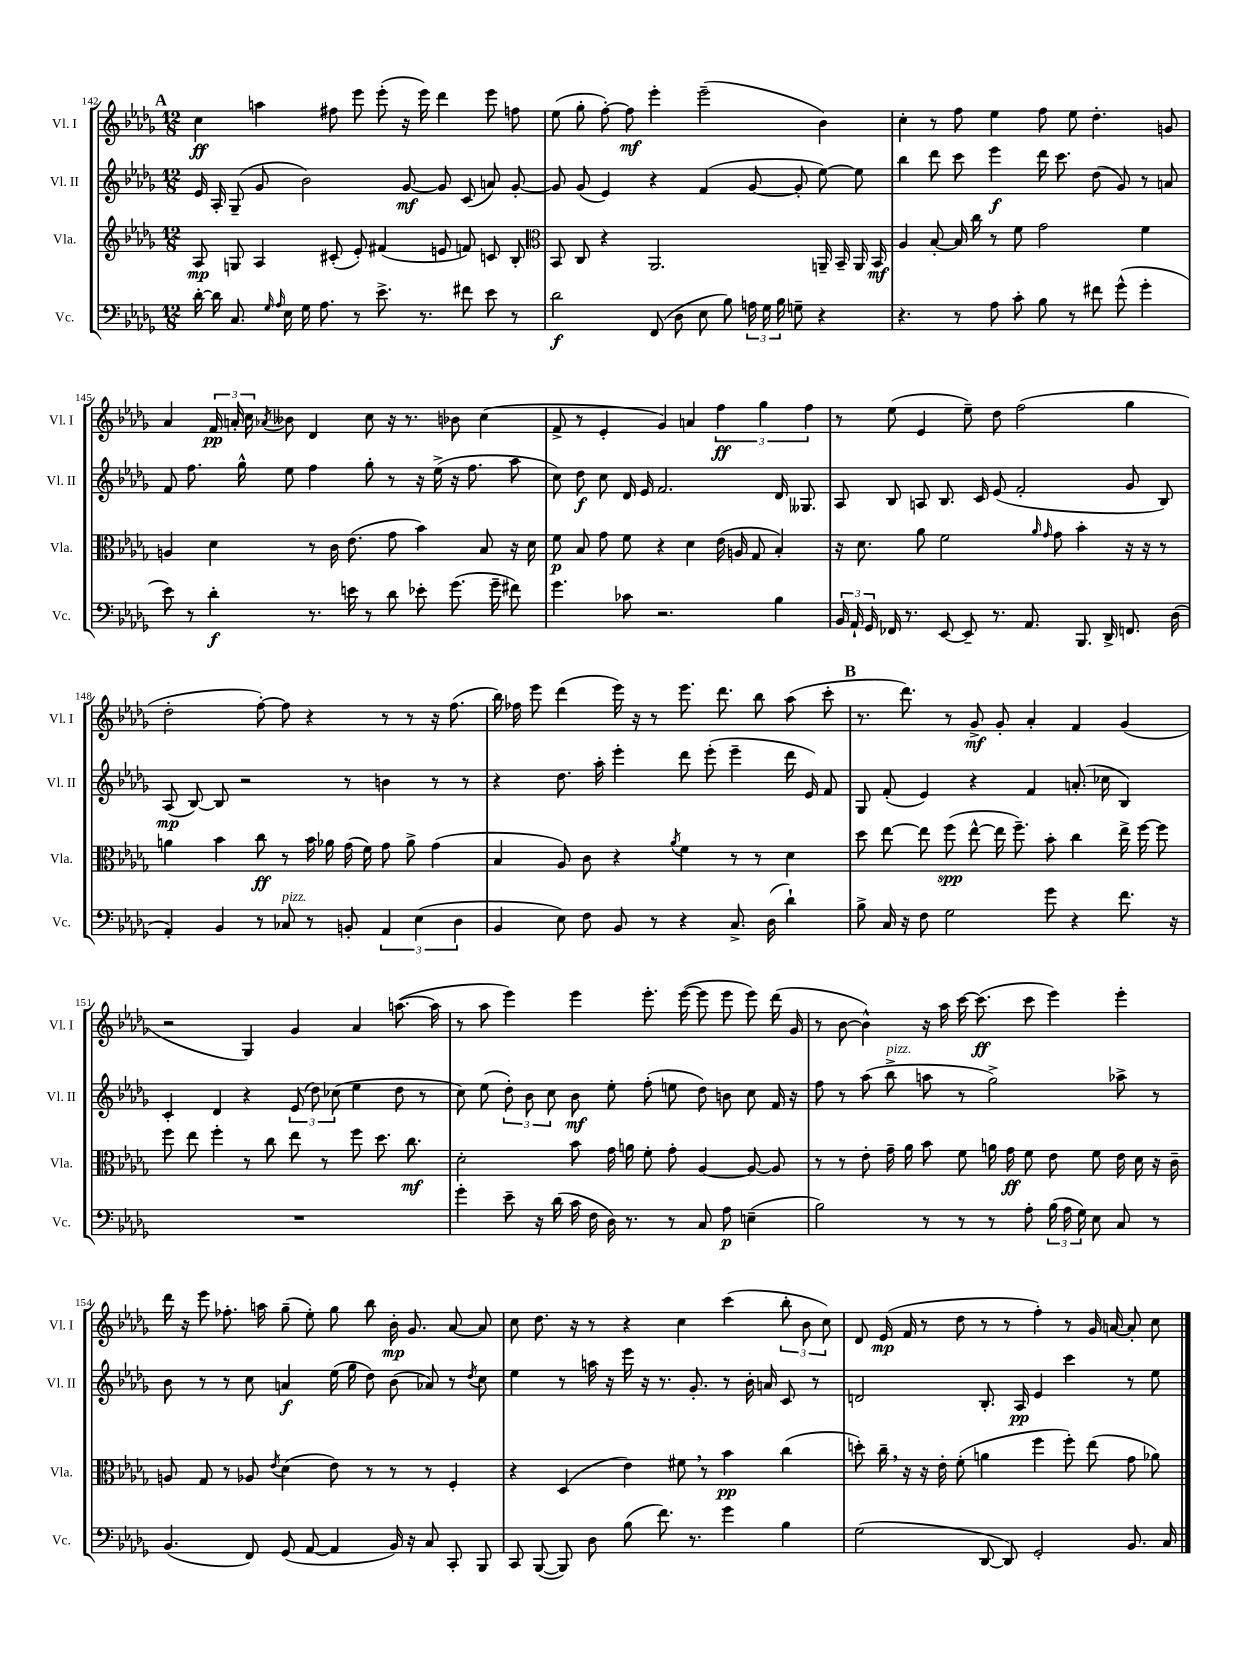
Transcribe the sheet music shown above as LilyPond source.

<<
\new StaffGroup <<
\new Staff = "s0" \with { instrumentName = "Vl. I" shortInstrumentName = "Vl. I" } {
    \clef treble \key des \major \numericTimeSignature \time 12/8
    \autoBeamOff \mark \markup { \bold "A" } c''4\ff a''4 fis''8 ees'''8 ees'''8-.( r16 ees'''16) des'''4 ees'''8 f''8 |
    ees''8( ges''8-. f''8~-.) f''8\mf ees'''4-. ees'''2--( bes'4) |
    c''4-. r8 f''8 ees''4 f''8 ees''8 des''4.-. g'8 |
    aes'4 \tuplet 3/2 { f'16\pp a'16-. c''16 } \acciaccatura { aes'8 } beses'8 des'4 c''8 r16 r8. bes'8 c''4( |
    f'8-> r8 ees'4-. ges'4) a'4 \tuplet 3/2 { f''4\ff ges''4 f''4 } |
    r8 ees''8( ees'4 ees''8--) des''8 f''2( ges''4 |
    des''2-. f''8~-.) f''8 r4 r8 r8 r16 f''8.( |
    bes''16) fes''16 ees'''8 des'''4( ees'''16) r16 r8 ees'''8. des'''8. bes''8 aes''8( c'''8-. |
    \mark \markup { \bold "B" } r8. des'''8.) r8 ges'8->\mf ges'8-. aes'4-. f'4 ges'4( |
    r2 ges4) ges'4 aes'4 a''8.~( a''16 |
    r8 aes''8 ees'''4) ees'''4 ees'''8.-. ees'''16~( ees'''8 ees'''8 ees'''8) des'''16( ges'16 |
    r8 bes'8~ bes'4-^) r16 aes''16 c'''16~ c'''8.\ff( c'''8 ees'''4) ees'''4-. |
    des'''16 r16 ees'''8 fes''8.-. a''16 ges''8--( ees''8-.) ges''8 bes''8 bes'16-.\mp ges'8. aes'8~ aes'8 |
    c''8 des''8. r16 r8 r4 c''4 c'''4( \tuplet 3/2 { bes''8-. bes'8 c''8) } |
    des'8 ees'16\mp( f'16 r8 des''8 r8 r8 f''4-.) r8 ges'16 a'16~ a'8-. c''8 \bar "|." |
}
\new Staff = "s1" \with { instrumentName = "Vl. II" shortInstrumentName = "Vl. II" } {
    \clef treble \key des \major \numericTimeSignature \time 12/8
    \autoBeamOff \mark \markup { \bold "A" } ees'16 aes16-. ges8--( ges'8 bes'2) ges'8~\mf ges'8 c'8( a'8) ges'8~-. |
    ges'8 ges'8( ees'4) r4 f'4( ges'8~ ges'8-. ees''8~) ees''8 |
    bes''4 des'''8 c'''8 ees'''4\f des'''16 c'''8. des''8( ges'8) r8 a'8 |
    f'8 f''8. ges''16-^ ees''8 f''4 ges''8-. r8 r16 ees''16->( r16 f''8. aes''8 |
    c''8) des''8\f c''8 des'16 ees'16 f'2. des'16 geses8. |
    aes8 bes8 a8 bes8. c'16 ees'8( f'2-. ges'8 bes8) |
    aes8\mp( bes8~) bes8 r2 r8 b'4 r8 r8 |
    r4 des''8. aes''16-. ees'''4-. des'''8 ees'''8-.( ees'''4-- des'''16 ees'16) f'8 |
    \mark \markup { \bold "B" } ges8 f'8-.( ees'4) r4 f'4 a'8.-.( ces''16 bes4) |
    c'4-. des'4 r4 \tuplet 3/2 { ees'8( des''8) ces''8( } ees''4 des''8 r8 |
    c''8) ees''8( \tuplet 3/2 { des''8-.) bes'8 c''8 } bes'8\mf ees''8-. f''8-.( e''8 des''8) b'8 c''8 f'16 r16 |
    f''8 r8 aes''8( bes''8->^\markup { \italic "pizz." } a''8 r8 ges''2->) aes''8-> r8 |
    bes'8 r8 r8 c''8 a'4\f ees''16( ges''16 des''8) bes'8( aes'8) r8 \acciaccatura { des''8 } c''8 |
    ees''4 r8 a''16 r16 ees'''16 r16 r8. ges'8.-. r8 bes'16-. a'16 c'8 r8 |
    d'2 bes8.-. aes16\pp ees'4 c'''4 r8 ees''8 \bar "|." |
}
\new Staff = "s2" \with { instrumentName = "Vla." shortInstrumentName = "Vla." } {
    \clef treble \key des \major \numericTimeSignature \time 12/8
    \autoBeamOff \mark \markup { \bold "A" } aes8\mp g8 aes4 cis'8-.( ees'8-.) fis'4( e'8 f'8) c'8 bes8-. |
    \clef alto bes,8 c8 r4 aes,2. a,16-- bes,16-- a,16 bes,16\mf |
    aes4 bes8~-. bes16 c''16 r8 f'8 ges'2 f'4 |
    a4 des'4 r8 c'16 ees'8.( ges'8 bes'4) bes8 r16 des'16 |
    f'8\p bes8 ges'8 f'8 r4 des'4 ees'16( a16 ges8 bes4-.) |
    r16 des'8. aes'8 f'2 \grace { aes'16 ges'16 } ges'8 bes'4-. r16 r16 r8 |
    a'4 bes'4 c''8\ff r8 bes'16 aes'16 ges'16( f'16) ges'8 aes'8-> ges'4( |
    bes4 aes8) c'8 r4 \acciaccatura { aes'8 } f'4 r8 r8 des'4 |
    \mark \markup { \bold "B" } des''8 ees''8~ ees''8 f''8\spp( ees''8~-^ ees''16 f''8.--) bes'8-. c''4 ees''16-> f''16~ f''8 |
    f''8 ees''8 f''4-. r8 c''8 ees''8 r8 f''8 des''8. c''8.\mf |
    des'2-. bes'8 ges'16 a'16 f'8-. ges'8-. aes4~ aes8~ aes8 |
    r8 r8 ees'8-. ges'16-- aes'16 bes'8 f'8 a'16 ges'16\ff f'8 ees'8 f'8 ees'16 des'16 r16 c'16-- |
    a8 ges8 r8 aes8 \acciaccatura { ees'8 } des'4( ees'8) r8 r8 r8 f4-. |
    r4 des4( ees'4) fis'8 \breathe r8 bes'4\pp c''4( |
    d''8-.) c''16-- \breathe r16 r16 ees'16-. f'8-.( a'4 f''4 f''8-.) ees''8( ges'8 aes'8) \bar "|." |
}
\new Staff = "s3" \with { instrumentName = "Vc." shortInstrumentName = "Vc." } {
    \clef bass \key des \major \numericTimeSignature \time 12/8
    \autoBeamOff \mark \markup { \bold "A" } des'16~-. des'16 c8. \grace { ges16 aes16 } ees16 ges16 aes8. r8 ees'8.-> r8. fis'8 ees'8 r8 |
    des'2\f f,8( des8 ees8 bes8) \tuplet 3/2 { a16 ges16 bes16 } g8-- r4 |
    r4. r8 aes8 c'8-. bes8 r8 fis'8 ges'8-^( ges'4-. |
    ees'8) r8 des'4-.\f r8. e'16 r8 des'8 ees'8-. ges'8.( ges'16-- fis'8) |
    ges'4. ces'8 r2. bes4 |
    \tuplet 3/2 { bes,16 aes,16-! ges,16 } fes,16 r8. ees,8~ ees,8-- r8. aes,8. bes,,8. des,16-> f,8. des16( |
    aes,4-.) bes,4 r8 ces8^\markup { \italic "pizz." } r8 b,8-. \tuplet 3/2 { aes,4 ees4( des4 } |
    bes,4 ees8) f8 bes,8 r8 r4 c8.-> des16( des'4-!) |
    \mark \markup { \bold "B" } bes8-> c16 r16 f8 ges2 ges'8 r4 f'8. r16 |
    R1. |
    ges'4-. ees'8-- r16 des'16( c'16 f16 des16) r8. r8 c8 aes8\p e4--( |
    bes2) r8 r8 r8 aes8-. \tuplet 3/2 { bes16( aes16 ges16) } ees8 c8 r8 |
    bes,4.( f,8) ges,8( aes,8~ aes,4 bes,16) r16 c8 c,8-. bes,,8 |
    c,8 bes,,8~( bes,,8) des8 bes8( f'8.) r8. ges'4 bes4 |
    ges2( des,8~ des,8) ges,2-. bes,8. c16 \bar "|." |
}
>>
>>
\layout { \context { \Score currentBarNumber = #142 } }
